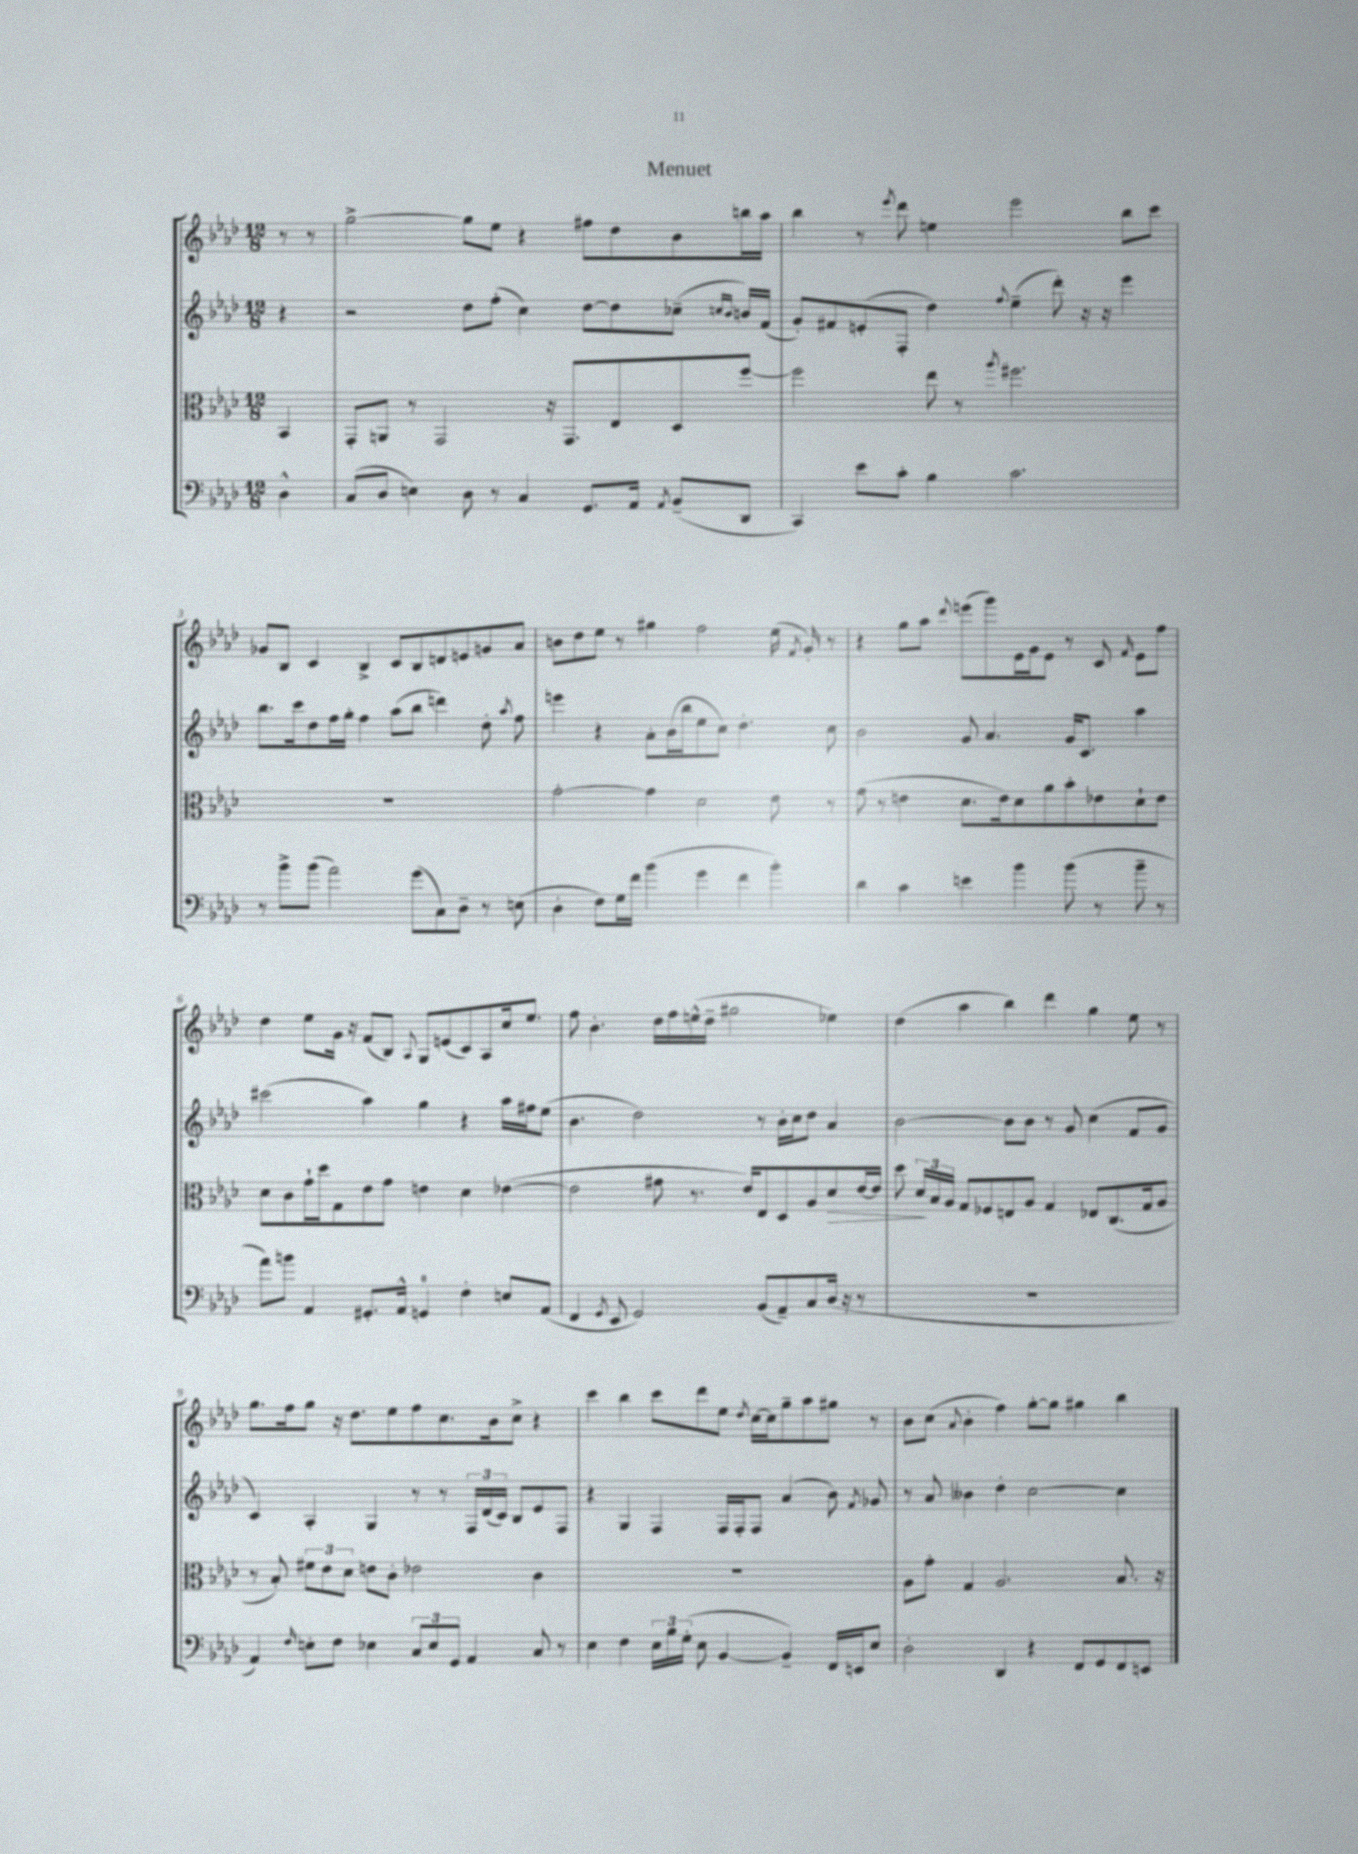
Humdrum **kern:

**kern	**kern	**dynam	**kern	**kern
*part4	*part3	*part3	*part2	*part1
*staff4	*staff3	*staff3	*staff2	*staff1
*clefF4	*clefC3	*	*clefG2	*clefG2
*k[b-e-a-d-]	*k[b-e-a-d-]	*	*k[b-e-a-d-]	*k[b-e-a-d-]
*M12/8	*M12/8	*	*M12/8	*M12/8
=	=	=	=	=
4D-^^\	4BB-/	.	4r	8r
.	.	.	.	8r
=1	=1	=1	=1	=1
(8C/L	8GG'/L	.	2r	[2gg^\
8D-/J	8AAn/J	.	.	.
4En\)	8r	.	.	.
.	2GG/	.	.	.
8D-\	.	.	8dd-\L	8gg\L]
8r	.	.	(8ff'\J	8ee-\J
4C/	.	.	4cc\)	4r
.	16r	.	.	.
.	8.GG/L	.	.	.
8.GG/L	.	.	[8dd-\L	8ff#X\L
.	8E-/	.	8dd-\]	8dd-\
16AA-/Jk	.	.	.	.
8qAA-/	.	.	.	.
(8BB-~/L	8D-/	.	(8cc-X~\J	8b-\
.	.	.	16qqccn/LL	.
.	.	.	16qqb-/JJ	.
8DD-/J	[8ff/J	.	16bn/LL)	16bbn\L
.	.	.	(16f/JJ	16aa-\JJ
=2	=2	=2	=2	=2
4CC/)	2ff\]	.	8g'/L)	4bb-\
.	.	.	8f#X/	.
8e-\L	.	.	(8en'/	8r
.	.	.	.	8qeee-/
8c'\J	.	.	8F'/J	8ddd-\
4B-\	8ee-\	.	4dd-\)	4een\
.	8r	.	.	.
.	8qaa-/	.	8qqff/	.
2.c\	2.ff#X\	.	(4ee-~\	2eee-\
.	.	.	8ddd-'\)	.
.	.	.	16r	.
.	.	.	16r	.
.	.	.	4eee-\	8bb-\L
.	.	.	.	8ccc\J
!!LO:LB:g=z
=3	=3	=3	=3	=3
8r	1.r	.	8.bb-\L	8g-X/L
8b-^\L	.	.	.	8B-/J
.	.	.	16ccc\k	.
(8b-\J	.	.	8dd-\	4c/
2a-\)	.	.	16ff\L	.
.	.	.	16gg'\JJ	.
.	.	.	4ff\	4B-^/
.	.	.	(8aa-\L	8c/L
(8g\L	.	.	8bb-\J	8B-/
8C\)	.	.	4dddn\)	8dn/
8D-~\J	.	.	.	8en/
8r	.	.	8dd-'\	8gn/
.	.	.	8qaa-/	.
(8En\	.	.	8ff\	8a-/J
=4	=4	=4	=4	=4
4D-'\	[2g'\	.	4eeen\	8bn\L
.	.	.	.	8dd-\
8F\L)	.	.	4r	8ee-\J
16G\L	.	.	.	8r
16f\JJ	.	.	.	.
(4b-\	4g\]	.	8a-'\L	4gg#X\
.	.	.	(16b-\L	.
.	.	.	16bb-\J	.
4g\	2d-\	.	8ee-\	2ff\
.	.	.	8cc\J)	.
4f\	.	.	4.dd-'\	.
4b-'\)	8e-\	.	.	(16ee-\
.	.	.	.	8qf/
.	.	.	.	16g'/)
.	8r	.	8cc\	8r
=5	=5	=5	=5	=5
4d-\	(8g\	.	2b-\	4r
.	8r	.	.	.
4c\	4en\	.	.	8gg\L
.	.	.	.	8aa-\J
.	.	.	.	8qqddd-/
4en\	8.d-\L	.	8g/	(8eeen\L
.	.	.	4.a-/	8ggg\)
.	16e\k)	.	.	.
4b-\	8d-\	.	.	16e-\L
.	.	.	.	16g\J
.	8a-\	.	.	8e-\J
(8b-\	8b-'\	.	16g/KL	8r
.	.	.	8.c/J	.
8r	8e-X\	.	.	8c/
.	.	.	.	16qqf/
8b-~\	8d-`\	.	4aa-\	8e-\L
8r	8e-\J	.	.	8ff\J
!!LO:LB:g=z
=6	=6	=6	=6	=6
8a-\L)	8d-\L	.	(2ccc#X\	4dd-\
8bn\J	8c\	.	.	.
4AA-/	16g`\L	.	.	8ee-\L
.	16dd-\J	.	.	.
.	8G\	.	.	16g\Jk
.	.	.	.	16r
8.GG#X'/L	8e-\	.	4aa-\)	(8f/L
.	8g\J	.	.	8B-/J)
16AA-^^/Jk	.	.	.	.
.	.	.	.	8qqA-/
4GGn/	4en\	.	4gg\	8G/L
.	.	.	.	(8en/
4F'\	4d-\	.	4r	8c/)
.	.	.	.	8A-/
8En/L	([4e-X\	.	16aa-\LL	16cc/k
.	.	.	16ff#X\J	8.ee-/J
(8AA-/J	.	.	(8ee-\J	.
=7	=7	=7	=7	=7
4FF/	2e-\]	.	4.b-\	8ff\
.	.	.	.	4.b-'\
8qGG/	.	.	.	.
8EE-/	.	.	.	.
2GG/)	.	.	2dd-\)	.
.	8g#X\	.	.	16dd-\LL
.	.	.	.	16ff\
.	8.r	.	.	(16een^^\
.	.	.	.	16dd-~\JJ
.	.	.	.	2gg#X\
.	16e-/KL)	.	.	.
(8BB-/L	8E-/	.	8r	.
8AA-~/)	8D-/	.	16b-'\LL	.
.	.	.	16cc\J	.
8C/	8A-/	.	8dd-\J	.
!	!	!LO:HP:b	!	!
(16D-/Jk	8d-/	>	4a-/	4ee-X\)
16r	.	.	.	.
8r	[16e-/L	.	.	.
.	16e-/JJ]	.	.	.
=8	=8	=8	=8	=8
1.r	8dd-\	.	[2b-\	(4dd-\
.	24d-/LL	.	.	.
.	24B-/	]	.	.
.	24A-/JJ	.	.	.
.	8G/L	.	.	4aa-\
.	8F-X/	.	.	.
.	8En/	.	8b-\L]	4bb-\)
.	8A-/J	.	8b-\J	.
.	4G/	.	8r	4ddd-\
.	.	.	8g/	.
.	8E-X/L	.	(4cc\	4gg\
.	(8.C/	.	.	.
.	.	.	8f/L	8ee-\
.	16G/k	.	.	.
.	8A-/J	.	8g/J	8r
!!LO:LB:g=z
=9	=9	=9	=9	=9
4AA-/)	8r	.	4c/)	8.gg\L
.	8B-'/)	.	.	.
.	.	.	.	16ff\k
16qqF/	.	.	.	.
8En'\L	12f#X\L	.	4A-'/	8gg\J
.	12e-\	.	.	.
8F\J	.	.	.	16r
.	12d-\J	.	.	.
.	.	.	.	8.dd-\L
4E-X\	8en\L	.	4G/	.
.	8c'\J	.	.	8ee-\
12C/L	2e-X\	.	8r	8ff\
12E-/	.	.	.	.
.	.	.	8r	8.cc\
12GG/J	.	.	.	.
4AA-/	.	.	24F/LL	.
.	.	.	(24d-/	.
.	.	.	.	16b-\k
.	.	.	24c/JJ)	.
.	.	.	8B-/L	8cc^\J
8C/	4c\	.	8e-/	4r
8r	.	.	8F/J	.
=10	=10	=10	=10	=10
4E-\	1.r	.	4r	4ccc\
4F\	.	.	4G/	4bb-\
24E-\LL	.	.	4F/	8ccc\L
24B-\	.	.	.	.
(24G'\JJ	.	.	.	.
8E-\	.	.	.	8ddd-\
[4BB-/	.	.	16F/LL	8ee-\J
.	.	.	16F'/J	.
.	.	.	.	8qdd-/
.	.	.	8F/J	[16cc\LL
.	.	.	.	16cc\J]
4BB-~/])	.	.	(4a-/	8gg~\
.	.	.	.	8aa-\
16FF/LL	.	.	8b-\)	8gg#X\J
16EEn/J	.	.	.	.
.	.	.	8qf/	.
8E-/J	.	.	8g-X/	8r
=11	=11	=11	=11	=11
2D-'\	8A-\L	.	8r	8b-\L
.	8g'\J	.	8a-/	(8cc\J
.	.	.	.	8qqa-/
.	4G/	.	4b--X\	4b-'\
4DD-/	2.A-/	.	4dd-'\	4ff\)
4r	.	.	[2cc\	[8gg'\L
.	.	.	.	8gg\J]
8FF/L	.	.	.	4gg#X\
8GG/	.	.	.	.
8FF/	8.B-/	.	4cc\]	4bb-\
8EEn/J	.	.	.	.
.	16r	.	.	.
==	==	==	==	==
*-	*-	*-	*-	*-
